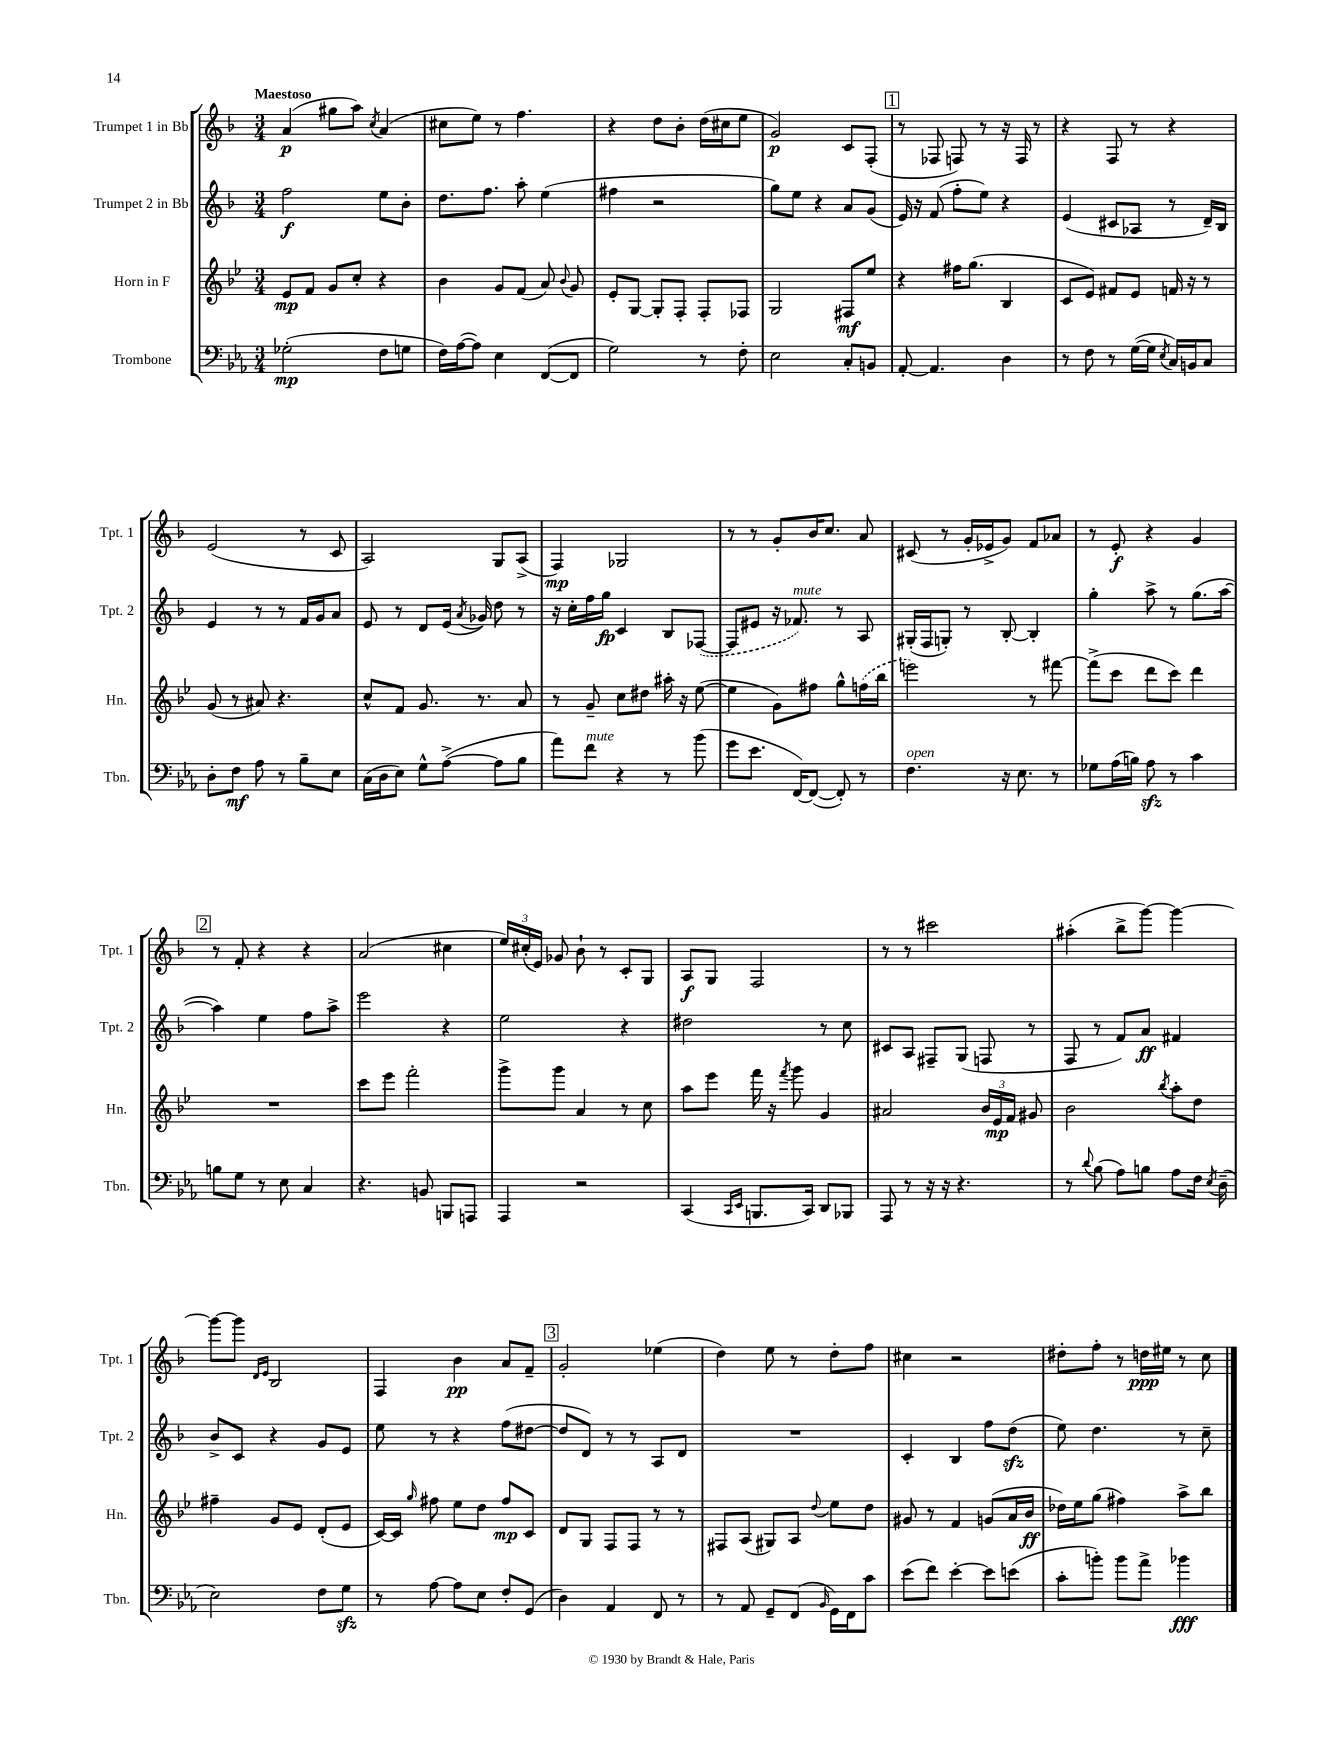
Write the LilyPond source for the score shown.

<<
\new StaffGroup <<
\new Staff = "s0" \with { instrumentName = "Trumpet 1 in Bb" shortInstrumentName = "Tpt. 1" } {
    \clef treble \key f \major \numericTimeSignature \time 3/4 \tempo "Maestoso"
    \autoBeamOff a'4\p( gis''8[ a''8]) \acciaccatura { c''8 } a'4( |
    cis''8[ e''8]) r8 f''4. |
    r4 d''8[ bes'8]-. d''16[( cis''16 e''8] |
    g'2\p) c'8[ f8]-.( |
    \mark \markup { \box "1" } r8 fes8 f8) r8 r16 f16 r8 |
    r4 f8 r8 r4 |
    e'2( r8 c'8 |
    a2) g8[ a8]->( |
    f4\mp) ges2 |
    r8 r8 g'8[-. bes'16 c''8.] a'8 |
    cis'8( r8 g'16[-. ees'16-> g'8]) f'8[ aes'8] |
    r8 e'8-.\f r4 g'4 |
    \mark \markup { \box "2" } r8 f'8-. r4 r4 |
    a'2( cis''4 |
    \tuplet 3/2 { e''16[) cis''16-.( e'16]) } ges'8 bes'8-! r8 c'8[-. g8] |
    a8[\f g8] f2 |
    r8 r8 cis'''2 |
    ais''4-.( bes''8[-> g'''8]~) g'''4~ |
    g'''8[~ g'''8] \grace { d'16[ e'16] } bes2 |
    f4 bes'4\pp a'8[ f'8]-- |
    \mark \markup { \box "3" } g'2-. ees''4( |
    d''4) e''8 r8 d''8[-. f''8] |
    cis''4 r2 |
    dis''8[-. f''8]-. r8 d''16[\ppp eis''16] r8 c''8 \bar "|." |
}
\new Staff = "s1" \with { instrumentName = "Trumpet 2 in Bb" shortInstrumentName = "Tpt. 2" } {
    \clef treble \key f \major \numericTimeSignature \time 3/4
    \autoBeamOff f''2\f e''8[ bes'8]-. |
    d''8.[ f''8.] a''8-. e''4( |
    fis''4 r2 |
    g''8[) e''8] r4 a'8[ g'8]( |
    \mark \markup { \box "1" } e'16) r16 f'8( f''8[-. e''8]) r4 |
    e'4( cis'8[ aes8] r8 d'16[--) bes16] |
    e'4 r8 r8 f'16[ g'16 a'8] |
    e'8 r8 d'8[ e'16]( \acciaccatura { a'8 } ges'16) d''8 r8 |
    r16 c''16[-. f''16 g''16]\fp c'4 bes8[ \once \slurDashed fes8]~( |
    fes8[ eis'8] r16 fes'8.^\markup { \italic "mute" }) r8 a8 |
    gis16[-.( f16 g8]-.) r8 bes8~-. bes4-. |
    g''4-. a''8-> r8 g''8.[( a''16]~ |
    \mark \markup { \box "2" } a''4) e''4 f''8[ a''8]-> |
    e'''2 r4 |
    e''2 r4 |
    dis''2 r8 c''8 |
    cis'8[ a8] fis8[-- g8]( f8 r8 |
    f8 r8 f'8[) a'8]\ff fis'4 |
    bes'8[-> c'8] r4 g'8[ e'8] |
    e''8 r8 r4 f''8[( dis''8]~ |
    \mark \markup { \box "3" } dis''8[ d'8]) r8 r8 a8[ d'8] |
    R2. |
    c'4-. bes4 f''8[ d''8]\sfz( |
    e''8) d''4. r8 c''8-- \bar "|." |
}
\new Staff = "s2" \with { instrumentName = "Horn in F" shortInstrumentName = "Hn." } {
    \clef treble \key bes \major \numericTimeSignature \time 3/4
    \autoBeamOff ees'8[\mp f'8] g'8[ c''8]-. r4 |
    bes'4 g'8[ f'8]( a'8) \appoggiatura { bes'8 } g'8 |
    ees'8[-. g8]~ g8[-. f8]-. f8[-. fes8] |
    g2 fis8[\mf ees''8] |
    \mark \markup { \box "1" } r4 fis''16[ g''8.]( bes4 |
    c'8[ ees'8]) fis'8[ ees'8] f'16 r16 r8 |
    g'8( r8 ais'8) r4. |
    c''8[-^ f'8] g'8. r8. a'8 |
    r8 g'8-- c''8[ dis''8] ais''16-. r16 ees''8~( |
    ees''4 g'8[) fis''8] g''8[-^ \once \slurDashed f''16( bes''16] |
    e'''2) r8 fis'''8~ |
    fis'''8[->( c'''8] d'''8[ c'''8]) d'''4 |
    \mark \markup { \box "2" } R2. |
    c'''8[ ees'''8] f'''2-. |
    g'''8[-> g'''8] a'4 r8 c''8 |
    a''8[ ees'''8] f'''16 r16 \acciaccatura { f'''8 } g'''8 g'4 |
    ais'2 \tuplet 3/2 { bes'16[ ees'16\mp f'16] } gis'8 |
    bes'2 \acciaccatura { bes''8 } a''8[-. d''8] |
    fis''4-- g'8[ ees'8] d'8[-.( ees'8] |
    c'16[~) c'16] \grace { g''16 } fis''8 ees''8[ d''8] fis''8[\mp c'8] |
    \mark \markup { \box "3" } d'8[ g8] f8[ f8] r8 r8 |
    fis8[ a8]( gis8[) a8] \appoggiatura { d''8 } ees''8[ d''8] |
    gis'8 r8 f'4 g'8[( a'16 bes'16]\ff |
    des''16[) ees''16 g''8]( fis''4) a''8[-> bes''8] \bar "|." |
}
\new Staff = "s3" \with { instrumentName = "Trombone" shortInstrumentName = "Tbn." } {
    \clef bass \key ees \major \numericTimeSignature \time 3/4
    \autoBeamOff ges2-.\mp( f8[ g8] |
    f16[) aes16~( aes8]) ees4 f,8[~( f,8] |
    g2) r8 f8-. |
    ees2 c8[-. b,8] |
    \mark \markup { \box "1" } aes,8~-. aes,4. d4 |
    r8 f8 r8 g16[~( g16] \acciaccatura { ees8 } c16[) b,16 c8] |
    d8[-. f8]\mf aes8 r8 bes8[-- ees8] |
    c16[( d16 ees8]) g8[-^ aes8]~->( aes8[ bes8] |
    aes'8[) f'8]^\markup { \italic "mute" } r4 r8 bes'8( |
    g'8[ ees'8.] f,16[~) f,8]~( f,8-.) r8 |
    f4.^\markup { \italic "open" } r16 ees8. r8 |
    ges8[ aes16( b16]) aes8\sfz r8 c'4 |
    \mark \markup { \box "2" } b8[ g8] r8 ees8 c4 |
    r4. b,8 b,,8[ a,,8] |
    aes,,4 r2 |
    c,4( \grace { c,16[ ees,16] } b,,8.[ c,16]) d,8[ bes,,8] |
    aes,,8 r8 r16 r16 r4. |
    r8 \appoggiatura { d'8 } bes8( aes8[) b8] aes8[ f16] \acciaccatura { ees8 } d16--( |
    ees2) f8[ g8]\sfz |
    r8 aes8~ aes8[ ees8] f8[-. g,8]( |
    \mark \markup { \box "3" } d4) aes,4 f,8 r8 |
    r8 aes,8 g,8[-- f,8]( \grace { bes,16 } g,16[) f,16 c'8] |
    ees'8[( f'8]) ees'4~-. ees'8[ e'8]( |
    c'8[-. b'8]-.) b'8[ aes'8]-> bes'4\fff \bar "|." |
}
>>
>>
\layout { \context { \Score \remove "Bar_number_engraver" } }
